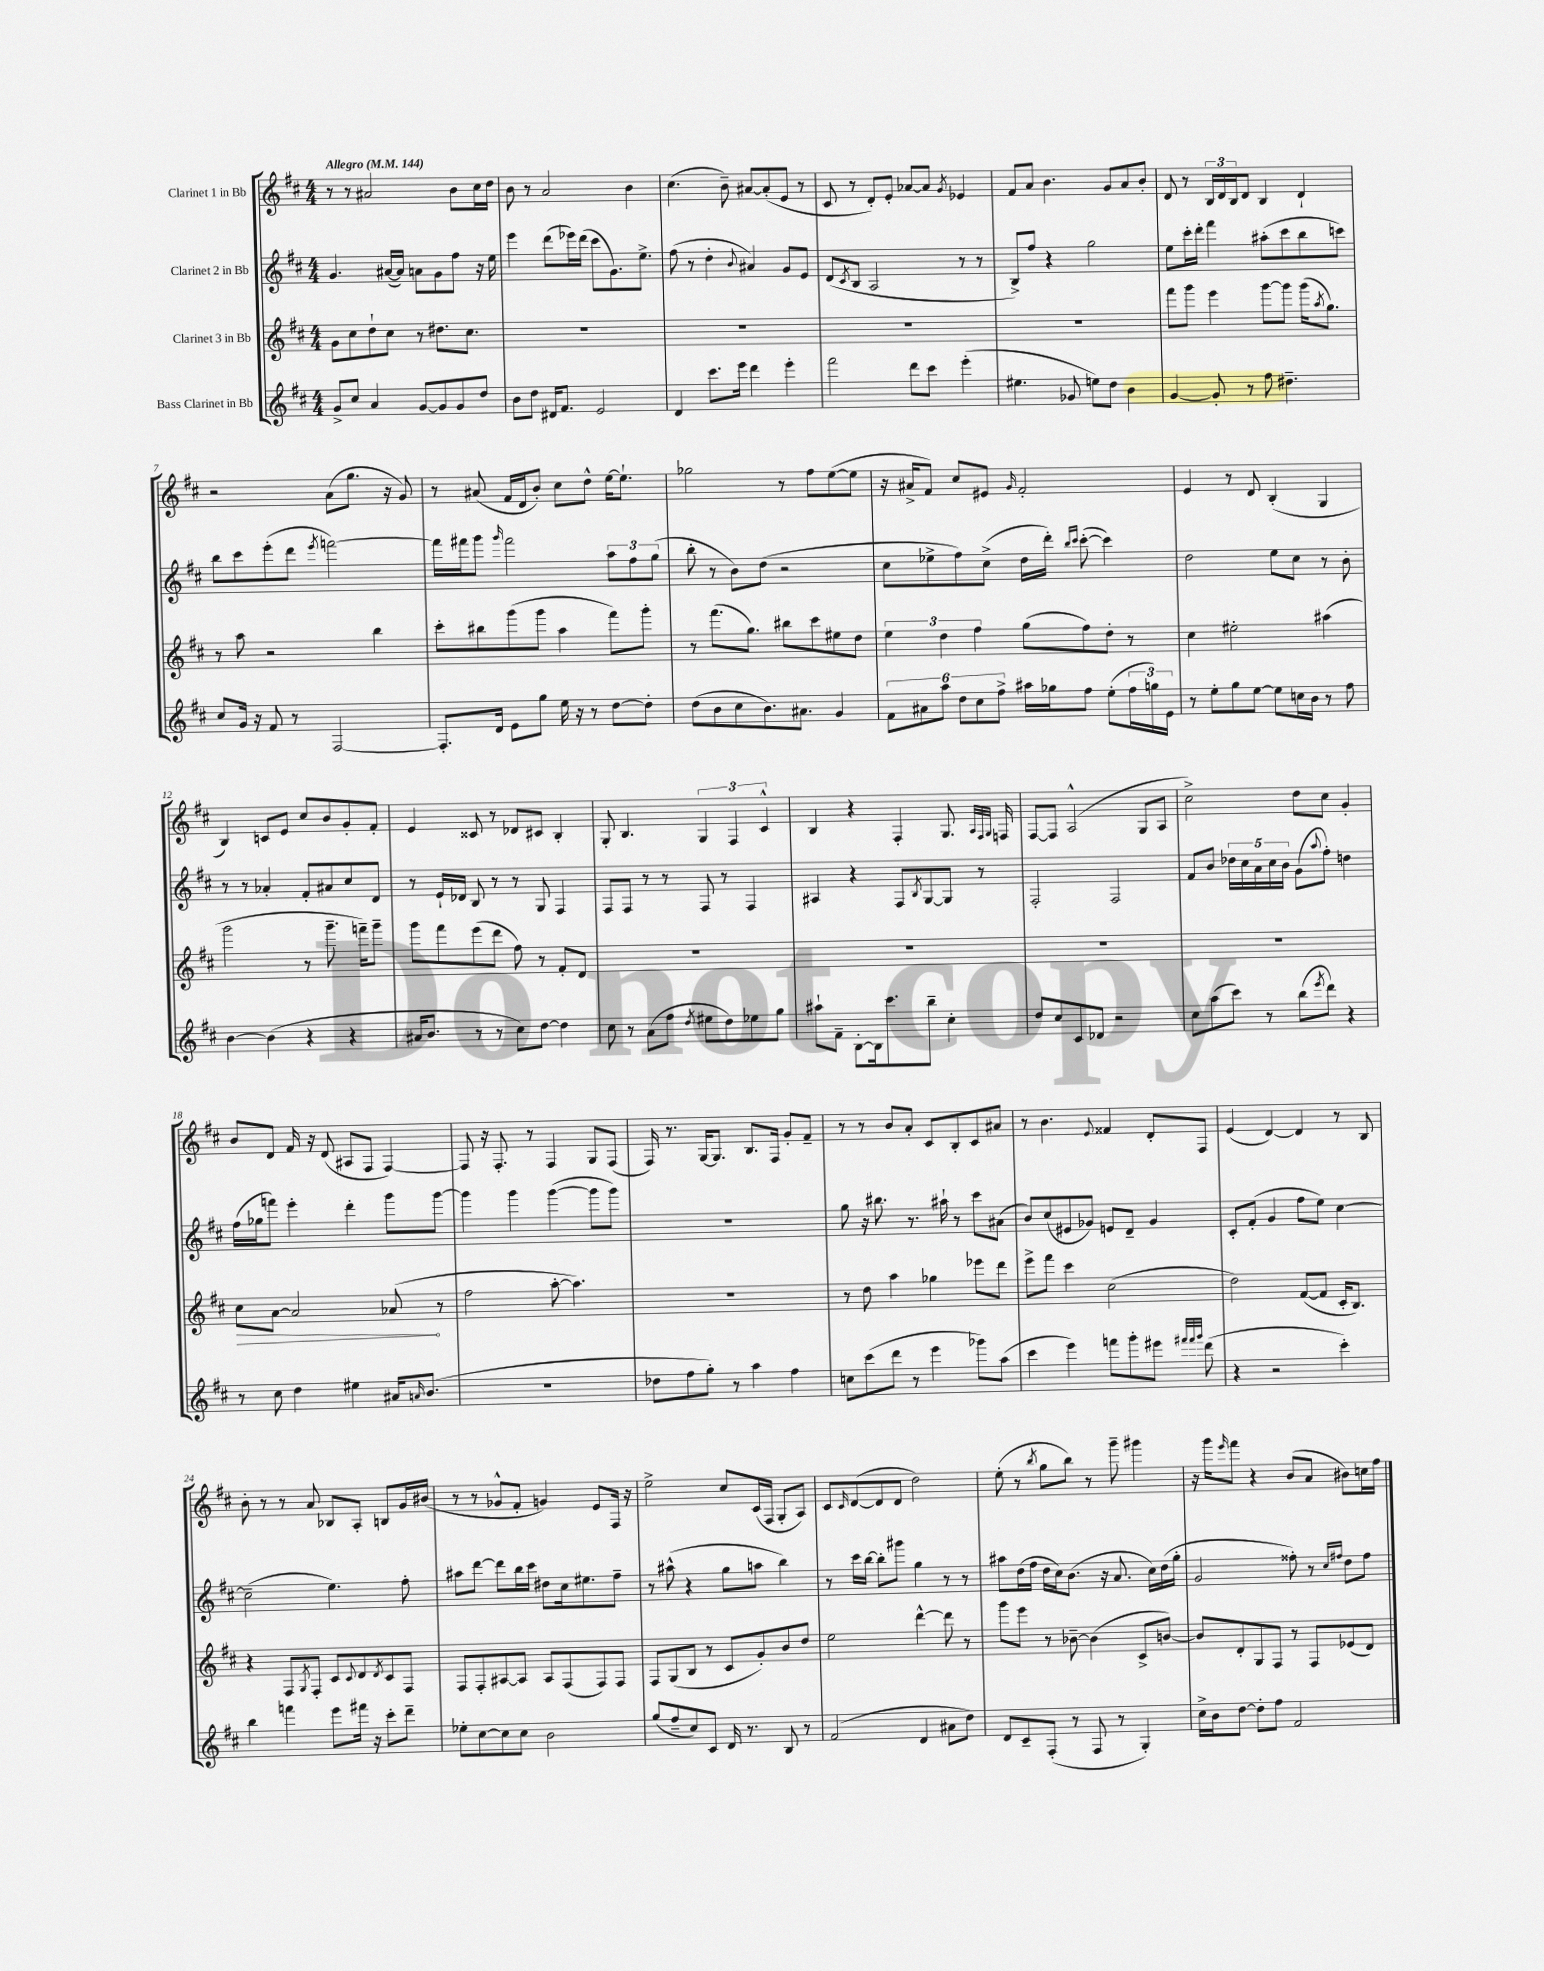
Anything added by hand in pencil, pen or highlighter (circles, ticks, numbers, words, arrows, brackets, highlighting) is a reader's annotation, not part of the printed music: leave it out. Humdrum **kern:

**kern	**kern	**kern	**kern
*staff4	*staff3	*staff2	*staff1
*clefG2	*clefG2	*clefG2	*clefG2
*k[f#c#]	*k[f#c#]	*k[f#c#]	*k[f#c#]
*M4/4	*M4/4	*M4/4	*M4/4
*MM144	*MM144	*MM144	*MM144
8g^/L	8g\L	4.g/	8r
8cc#/J	8cc#\	.	8r
4a/	8dd`\	.	2a#/
.	8cc#\J	([16a#/LL	.
.	.	16a#/]JJ)	.
[8g/L	8r	8a\L	.
8g/]	8.dd#\L	8g\	.
8g/	.	8ff#\J	8b\L
.	8.cc#\J	.	.
8dd/J	.	16r	16cc#\L
.	.	16ee\	16dd\JJ
=	=	=	=
8b\L	1r	4eee\	8b\
8dd\J	.	.	8r
16d#/LK	.	(8ddd\L	2a/
8.f#/J	.	.	.
.	.	16eee-\L)	.
.	.	(16ddd\JJ	.
2e/	.	8ccc#\L	.
.	.	8.g\)	.
.	.	.	4b\
.	.	8.ee^\J	.
=	=	=	=
4d/	1r	(8ff#\	(4.cc#\
.	.	8r	.
8.ccc#\L	.	4dd'\	.
.	.	.	8b~\)
16eee\Jk	.	.	.
.	.	8qqb/	.
4ddd\	.	4a#/)	[8a#/L
.	.	.	(8a#'/]
4eee'\	.	8g/L	8e/J
.	.	8e/J	8r
=	=	=	=
2fff#\	1r	(8d/L	8c#/
.	.	8qc#/	.
.	.	8B/J	8r
.	.	2A/	8d'/L)
.	.	.	8e'/J
8ddd\L	.	.	[8a-/L
8ccc#\J	.	.	8a-/]J
.	.	.	8qg/
(4eee'\	.	8r	4e-/
.	.	8r	.
=	=	=	=
4.ee#\	1r	8B^/L)	8f#/L
.	.	8ff#/J	8a/J
.	.	4r	4.b\
8g-/	.	.	.
8ee\L)	.	2gg\	.
8dd\J	.	.	8g/L
4b\	.	.	8a/
.	.	.	8b'/J
=	=	=	=
[4g/	8fff#\L	8ee\L	8d/
.	8ggg\J	16ccc#'\L	8r
.	.	16ddd'\JJ	.
8g'/]	4eee\	4fff#\	24B/LL
.	.	.	24d/
.	.	.	24B/J
8r	.	.	8d/J
8ff#\	[8ggg\L	(8aa#'\L	4B/
4.dd#~\	8ggg\]J	8ccc#\	.
.	(16ggg\LK	8bb\	4d`/
.	8qaa/	.	.
.	8.gg\J)	.	.
.	.	8ccc\J)	.
=	=	=	=
8cc#/L	8r	8bb\L	2r
16g/Jk	8aa\	8ccc#\	.
16r	.	.	.
8f#/	2r	(8eee'\	.
8r	.	8ddd\J	.
.	.	8qeee/	.
[2F#/	.	[2fff\)	(8a\L
.	.	.	8.gg\J
.	4bb\	.	.
.	.	.	16r
.	.	.	8g/)
=	=	=	=
8.F#'/]L	8ccc#'\L	16fff\]LL	8r
.	.	16fff#\J	.
.	8bb#\	8ggg\J	(8a#/
16d/Jk	.	.	.
.	.	16qqggg/	.
8e\L	(8ggg\	2fff#\	16f#/LL
.	.	.	16d/J
8gg\J	8ggg\J	.	8b'/J)
16ee\	4aa\	.	8cc#\L
16r	.	.	.
8r	.	.	8dd^^\J
[8dd\L	8fff#\L)	12aa\L	[16ee\LK
.	.	.	8.ee`\]J
.	.	12ff#\	.
8dd'\]J	8ggg'\J	.	.
.	.	(12gg\J	.
=	=	=	=
(8dd\L	8r	8bb'\	2gg-\
8b\	(8.fff#\L	8r	.
8cc#\	.	8b\L)	.
.	8.gg\J)	.	.
8.b\)	.	(8dd\J	.
.	8bb#\L	2r	8r
8.a#\J	.	.	.
.	8ccc#\	.	8ff#\L
4g/	8ee#\	.	([8ee\
.	8dd\J	.	8ee\]J
=	=	=	=
12f#\L	6ee\	8cc#\L	16r
.	.	.	16a#^/LK
12a#\	.	.	.
.	.	8ee-^\	8f#/J)
12aa\J	6dd\	.	.
12dd\L	.	8ff#\)	8cc#/L
12cc#\	6ff#\	.	.
.	.	(8cc#^\J	8e#/J
12ff#^\J	.	.	.
.	.	.	16qqg/
16aa#\LL	(8gg\L	16dd\LL	2f#'/
16gg-\J	.	16ddd'\JJ)	.
.	.	16qqbb/LL	.
.	.	16qqccc#/JJ	.
8ff#\J	8ff#\)	([8ccc#'\	.
(8ee'\L	8dd'\J	4ccc#\])	.
24ff#\L	8r	.	.
24gg\)	.	.	.
24e\JJ	.	.	.
=	=	=	=
8r	4cc#\	2dd\	4e/
8ee'\L	.	.	.
8gg\	2ee#'\	.	8r
[8ee\J	.	.	8d/
8ee\]L	.	8ee\L	(4B'/
16cc\L	.	8cc#\J	.
16b\JJ	.	.	.
8r	(4aa#\	8r	4G/
8ff#\	.	8b'\	.
=	=	=	=
[4b\	2ggg\	8r	4B/)
.	.	8r	.
(4b\]	.	4a-'/	8c/L
.	.	.	8e/J
4r	8r	8f#'/L	8cc#/L
.	8.ggg~\	8a#/	8b/
4r	.	8cc#/	8g'/
.	16fff~\LK)	.	.
.	8ggg~\J	8d/J	8f#'/J
=	=	=	=
16a#/LK	8ggg\L	8r	4e/
8.b/J	.	.	.
.	8fff#\	16e`/LL	.
.	.	16d-/JJ	.
8r	(8eee\	8B/	8c##/
8r	8ddd\J	8r	8r
8cc#\L)	8ff#\)	8r	8d-/L
[8dd\J	8r	8G/	8c#/J
4dd\]	8f#'/L	4F#/	4B'/
.	8d/J	.	.
=	=	=	=
8cc#\	1r	8F#/L	8G'/
8r	.	8F#/J	4.B/
(8a\L	.	8r	.
8ff#\J	.	8r	.
8qdd/	.	.	.
8ee#\L	.	8F#/	6G/
8dd\)	.	8r	.
.	.	.	6F#/
8ee-\	.	4F#/	.
.	.	.	6c#^^/
8gg\J	.	.	.
=	=	=	=
8aa#`\L	1r	4A#/	4B/
8f#~\J	.	.	.
[8B'\L	.	4r	4r
16B\]k	.	.	.
8.ccc#\	.	.	.
.	.	8F#/L	4F#'/
.	.	8qB/	.
8bb~\J	.	[8G/	.
4cc#'\	.	8G/]J	8.G/
.	.	8r	.
.	.	.	32qqA/LLL
.	.	.	32qqF#/
.	.	.	32qqG/JJJ
.	.	.	16F/
=	=	=	=
8dd/L	1r	2F#'/	[8F#/L
8cc#/	.	.	8F#/]J
8c#/	.	.	(2A^^/
8d-/J	.	.	.
2r	.	2F#/	.
.	.	.	8G/L
.	.	.	8A/J
=	=	=	=
8cc#\L	1r	8f#/L	2cc#^\)
(8aa\	.	8b/J	.
8ccc#\J)	.	20dd-\LL	.
.	.	20cc#\	.
.	.	20a\	.
8r	.	.	.
.	.	20cc#\	.
.	.	20b\JJ	.
(8bb\L	.	(8g\L	8dd\L
8qeee/	.	8qqaa/	.
8ddd\J)	.	8ff#'\J)	8cc#\J
4r	.	4dd\	4g'/
=	=	=	=
8r	8cc#\L	(16ff#\LL	8b/L
.	.	16gg-\J	.
8cc#\	[8a\J	8fff\J)	8d/J
4dd\	2a/]	4eee'\	16f#/
.	.	.	16r
.	.	.	(8d/
4ee#\	.	4ddd'\	8A#/L
.	.	.	8F#/J
16a#/LK	(8a-/	8ggg\L	[4F#/)
16qqa/	.	.	.
(8.b/J	.	.	.
.	8r	[8ggg\J	.
=	=	=	=
1r	2ff#\	4ggg\]	8F#/]
.	.	.	16r
.	.	.	8.F#'/
.	.	4ggg\	.
.	.	.	8r
.	[8aa'\	([4ggg\	4F#/
.	4.aa\])	.	.
.	.	8ggg\]L	8G/L
.	.	8ggg\J)	(8F#/J
=	=	=	=
8dd-\L	1r	1r	16F#/)
.	.	.	8.r
8ff#\	.	.	.
8gg'\J)	.	.	[16G/LK
.	.	.	8.G/]J
8r	.	.	.
4aa\	.	.	8.B/L
.	.	.	16F#/Jk
4ff#\	.	.	8g'/L
.	.	.	8f#~/J
=	=	=	=
8cc\L	8r	8gg\	8r
(8ccc#\	8dd\	16r	8r
.	.	8.bb#\	.
8ddd\J	4aa\	.	8b/L
8r	.	8.r	8a'/J
4eee\	4gg-\	.	8c#/L
.	.	16aa#`\	.
.	.	8r	8B'/
8ggg-\L)	8eee-\L	8ccc#\L	8c#/
(8aa\J	8ddd\J	(8a#\J	8a#/J
=	=	=	=
4ccc#\	8eee^\L	8b/L)	8r
.	8fff#\J	(8cc#/	4.b\
4eee\)	4ccc#\	8e#/	.
.	.	8g-/J)	.
.	.	.	8qqe/
8fff\L	(2cc#\	8e/L	4f##/
8ggg'\	.	8d~/J	.
8eee#\J	.	4g-/	8d'/L
32qqfff#/LLL	.	.	.
32qqfff#/	.	.	.
32qqggg/JJJ	.	.	.
(8ddd\	.	.	8F#/J
=	=	=	=
4r	2dd\)	8c#'/L	(4e/
.	.	(8f#'/J	.
2r	.	4g/	[4d/)
.	([8f#/L	8ff#\L	4d/]
.	8f#/]J	8ee\J)	.
4ccc#'\)	16c#'/LK	[4cc#\	8r
.	8.B/J)	.	.
.	.	.	8B/
=	=	=	=
4bb\	4r	(2cc#~\]	8b'\
.	.	.	8r
4fff\	8F#/L	.	8r
.	8qG/	.	.
.	8F#'/J	.	8a/
8eee\L	8c#/L	4.ee\)	8B-/L
.	8qqc#/	.	.
16fff#\Jk	8d/	.	8A'/J
16r	.	.	.
.	8qd/	.	.
8ccc#'\L	8c#/	.	8B/L
8ddd~\J	8F#/J	8ff#'\	16g/L
.	.	.	(16b#/JJ
=	=	=	=
8ee-'\L	8F#/L	8aa#\L	8r
[8cc#\	8F#'/	[8ddd\J	8r
8cc#\]	[8A#/	8ddd\]L	8g-^^/L
8cc#\J	8A#/]J	16bb\L	8f#'/J
.	.	16ccc#\JJ	.
2b\	8A#/L	8dd#\L	4g/)
.	(8F#/	16cc#\k	.
.	.	8.ee#\	.
.	8F#/)	.	8e/L
.	8F#/J	8ff#~\J	16F#/Jk
.	.	.	16r
=	=	=	=
(8gg/L	8F#/L	8r	2ee^\
8ff#~/	(8G/	(8aa#^^\	.
8cc#/)	8B/J	4r	.
8c#/J	8r	.	.
16d/	8c#/L	8gg\L	8cc#/L
8.r	.	.	.
.	8g'/)	8aa\J	(16c#/L
.	.	.	16F#/JJ
8B/	8b/	4bb\)	8G'/L
8r	8dd/J	.	8A/J)
=	=	=	=
(2f#/	2ee\	8r	8c#/L
.	.	.	16qqc#/
.	.	16ccc#\LL	([8d/
.	.	[16bb\JJ	.
.	.	8bb'\]L	8d/]
.	.	8ggg#\J	8d/J
4d/	[4ddd^^\	4gg\	2dd\)
8a#\L	8ddd\]	8r	.
8dd\J)	8r	8r	.
=	=	=	=
8d/L	8ggg\L	8aa#\L	(8ee'\
8c#~/	8eee\J	(16dd\L	8r
.	.	16ff#\JJ	.
.	.	.	8qbb/
(8F#'/J	8r	16dd\LL	8gg\L
.	.	16cc#\J)	.
8r	[8b-~\	(8.b\J	8bb\J)
8F#/	(4b-\]	.	8r
.	.	16r	.
8r	.	8.a/	8ggg~\
4G'/)	8c#^/L	.	4ggg#\
.	.	16cc#\LL)	.
.	[8b/J)	(16dd\	.
.	.	16gg'\JJ	.
=	=	=	=
16cc#^\LL	8b/]L	2g/	16r
16b\J	.	.	16ggg\LK
.	.	.	16qqeee/
[8dd\J	8d'/	.	8fff#\J
8dd'\]L	8G/	.	4r
8ff#\J	8F#/J	.	.
2f#/	8r	8ff##'\)	(8b/L
.	8F#/L	8r	8a/J
.	.	16qqcc#/LL	.
.	.	16qqff#/JJ	.
.	(8e-/	8dd\L	8b#\L)
.	8d/J)	8ff#\J	16cc\L
.	.	.	16ff#\JJ
==	==	==	==
*-	*-	*-	*-
